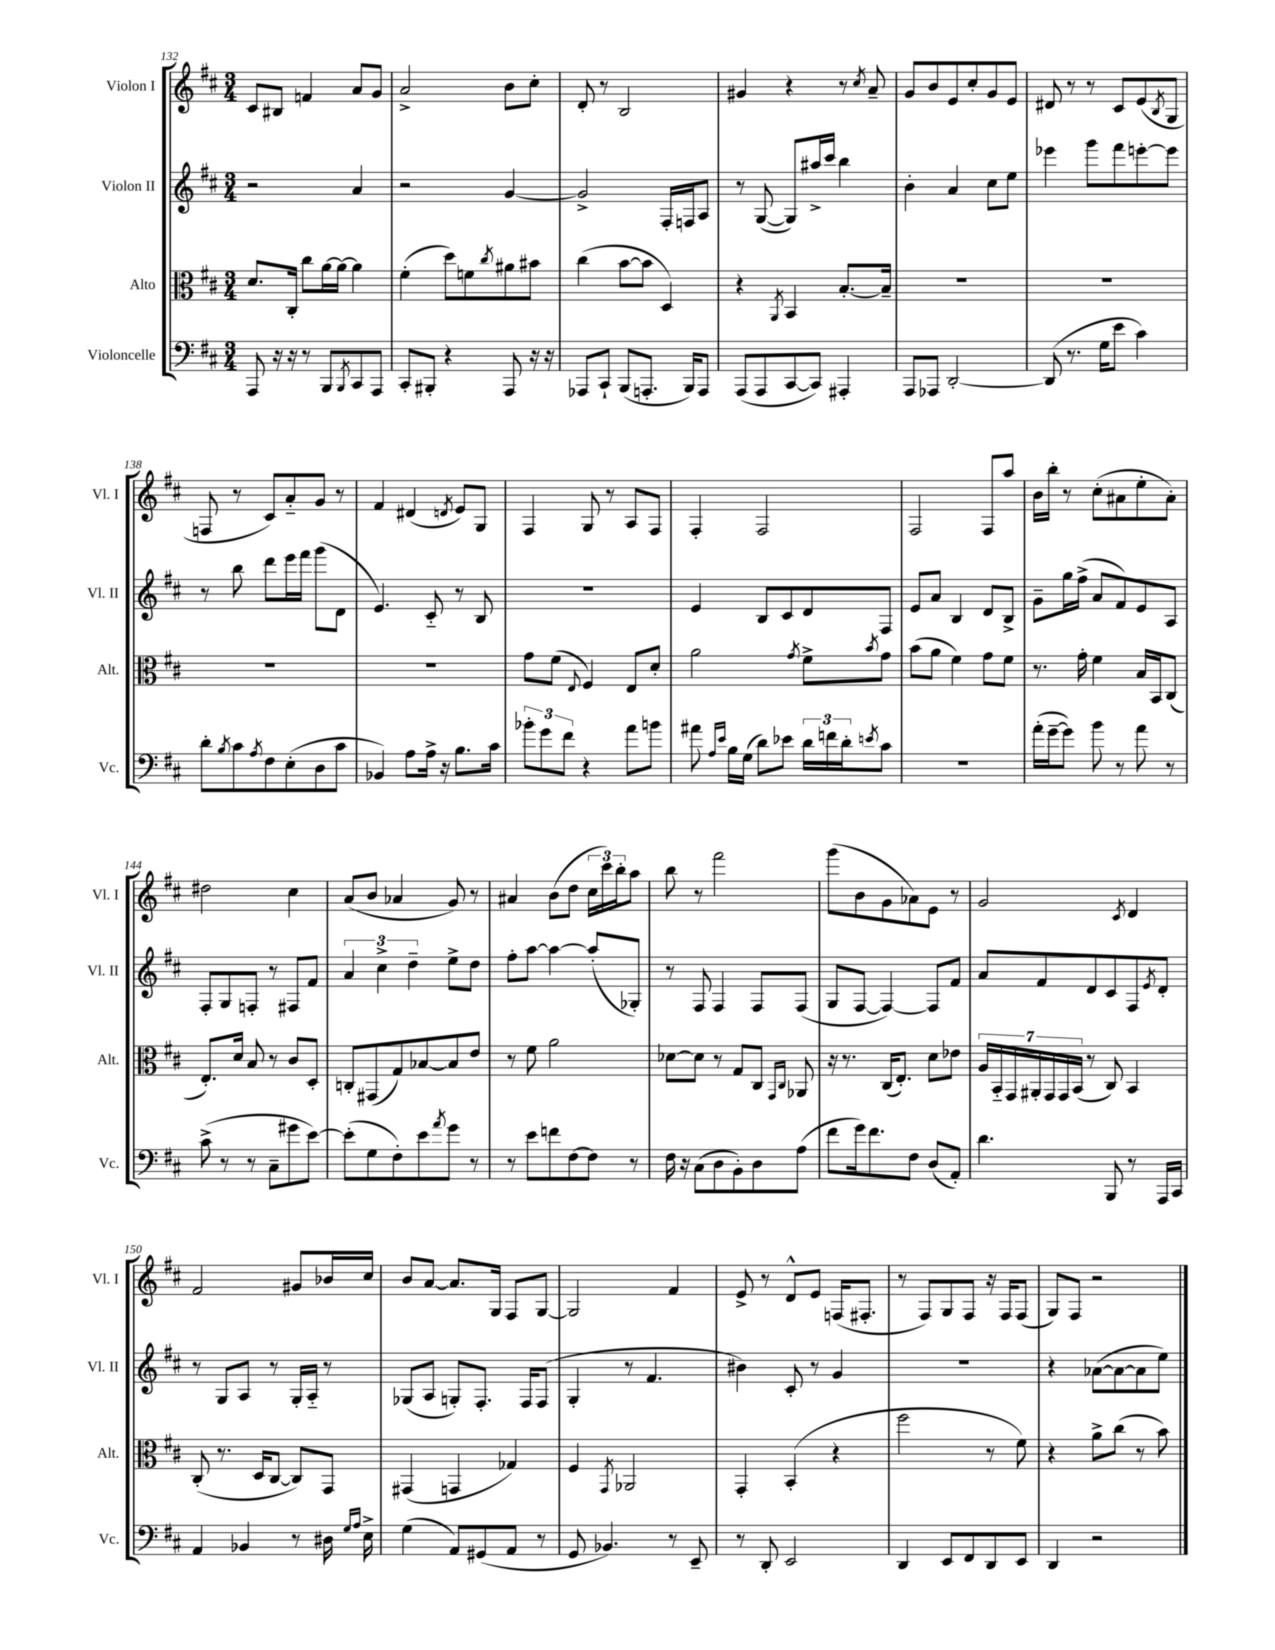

**kern	**kern	**kern	**kern
*part4	*part3	*part2	*part1
*staff4	*staff3	*staff2	*staff1
*I"Violoncelle	*I"Alto	*I"Violon II	*I"Violon I
*I'Vc.	*I'Alt.	*I'Vl. II	*I'Vl. I
*clefF4	*clefC3	*clefG2	*clefG2
*k[f#c#]	*k[f#c#]	*k[f#c#]	*k[f#c#]
*M3/4	*M3/4	*M3/4	*M3/4
=132	=132	=132	=132
8AAA/	8.d/L	2r	8c#/L
16r	.	.	8B#X/J
16r	16C#'/Jk	.	.
8r	8cc#\L	.	4fn/
8BBB/L	[16a\L	.	.
.	16a\JJ_	.	.
8qBBB/	.	.	.
8CC#/	4a\]	4a/	8a/L
8AAA/J	.	.	8g/J
=133	=133	=133	=133
8CC#'/L	(4f#'\	2r	2a^/
8BBB#X'/J	.	.	.
4r	8dd\L)	.	.
.	8fn\	.	.
.	8qcc#/	.	.
8AAA/	8a#X\	[4g/	8b\L
16r	8b#X\J	.	8cc#'\J
16r	.	.	.
=134	=134	=134	=134
8AAA-X/L	(4cc#\	2g^/]	8d'/
8CC#`/J	.	.	8r
(8BBB/L	[8b\L	.	2B/
8.AAAn'/J	8b\J]	.	.
.	4D/)	16F#'/LL	.
16BBB/KL)	.	16Fn/J	.
8AAA/J	.	8A/J	.
=135	=135	=135	=135
(8AAA/L	4r	8r	4g#X/
8AAA/	.	([8G/	.
.	8qAA/	.	.
[8CC#/	4BB/	8G/L])	4r
8CC#/J])	.	16aa#X^/L	.
.	.	16ccc#/JJ	.
4AAA#X'/	[8.B'/L	4bb\	8r
.	.	.	8qcc#/
.	.	.	8a~/
.	16B~/Jk]	.	.
=136	=136	=136	=136
8AAA/L	2.r	4b'\	8g/L
8AAA-X/J	.	.	8b/
[2DD'/	.	4a/	8e/
.	.	.	8cc#'/
.	.	8cc#\L	8g/
.	.	8ee\J	8e/J
=137	=137	=137	=137
(8DD/]	2.r	4eee-X\	8d#X/
8.r	.	.	8r
.	.	8ggg\L	8r
16G\KL	.	.	.
8e\J	.	8fff#\	8c#/L
4c#\)	.	[8eeen'\	(8e/
.	.	.	8qB/
.	.	8eee\J]	8G/J
!!LO:LB:g=z
=138	=138	=138	=138
8d'\L	2.r	8r	8Fn/
8qB/	.	.	.
8c#\	.	8bb\	8r
8qA/	.	.	.
8F#\	.	8ddd\L	8c#/L)
(8E'\	.	16eee\L	8a/
.	.	16fff#\JJ	.
8D\	.	(8ggg\L	8g/J
8c#\J	.	8d\J	8r
=139	=139	=139	=139
4BB-X/)	2.r	4.e/)	4f#/
8A\L	.	.	(4d#X/
16A^\Jk	.	8c#/	.
16r	.	.	.
.	.	.	8qdn/
8.B\L	.	8r	8e/L)
.	.	8B/	8G/J
16c#\Jk	.	.	.
=140	=140	=140	=140
12b-X'\L	8g\L	2.r	4F#/
12g\	.	.	.
.	(8f#\J	.	.
12f#\J	.	.	.
.	8qqE/	.	.
4r	4F#/)	.	8G/
.	.	.	8r
8a\L	8E/L	.	8A/L
8bn\J	8d'/J	.	8F#/J
=141	=141	=141	=141
8a#X\	2a\	4e/	4F#'/
16qqA/LL	.	.	.
16qqe/JJ	.	.	.
16B\LL	.	.	.
(16G\JJ	.	.	.
8d\L)	.	8B/L	2F#/
8e-X\J	.	8c#/	.
.	8qg/	.	.
24d\LL	8f#^\L	8d/	.
24fn\	.	.	.
24d'\J	.	.	.
8qen/	8qb/	.	.
8c#\J	8g\J	8F#/J	.
=142	=142	=142	=142
2.r	(8b\L	8e/L	2F#/
.	8a\J	8a/J	.
.	4f#\)	4B/	.
.	8g\L	8d/L	8F#/L
.	8f#\J	8B^/J	8aa/J
=143	=143	=143	=143
(16a'\LL	8.r	8g~\L	16b\LL
[16g~\J	.	.	16bb'\JJ
8g\J])	.	16gg\L	8r
.	16g'\	(16ff#^\JJ	.
8b\	4f#\	8a/L	(8cc#'\L
8r	.	8f#/)	8a#X\
8a\	16B/LL	8e/	8ee'\
.	16BB/J	.	.
8r	(8C#/J	8A/J	8a#'\J)
!!LO:LB:g=z
=144	=144	=144	=144
(8c#^\	8.E'/L)	8F#'/L	2dd#X\
8r	.	8G/	.
.	16d/Jk	.	.
8r	8B/	8Fn'/J	.
8C#~\L	8r	8r	.
8g#X\	8c#/L	8F#X/L	4cc#\
[8e\J)	8D'/J	8f#/J	.
=145	=145	=145	=145
(8e'\L]	8Cn'/L	6a/	(8a/L
8G\	(8GG#X/	.	8b/J
.	.	6cc#^\	.
8F#'\)	8G/)	.	4a-X/
.	.	6dd~\	.
8e\	[8B-X/	.	.
8qa/	.	.	.
8g\J	8B-/]	8ee^\L	8g/)
8r	8e/J	8dd\J	8r
=146	=146	=146	=146
8r	8r	8ff#'\L	4a#X/
8e\L	8f#\	[8aa\J	.
8fn\	2a\	4aa\_	(8b\L
[8F#\	.	.	8dd\J
8F#\J]	.	(8aa'/L]	24cc#\LL
.	.	.	24ccc#\)
.	.	.	24bb'\J
8r	.	8G-X'/J)	8aa\J
=147	=147	=147	=147
16F#\	[8d-X\L	8r	8bb\
16r	.	.	.
(8C#\L	8d-\J]	8F#/	8r
8D\	8r	4F#/	2fff#\
8BB'\)	8G/L	.	.
8D\	8C#/J	8F#/L	.
.	16qqGG/LL	.	.
.	16qqC#/JJ	.	.
(8A\J	8AA-X/	(8F#/J	.
=148	=148	=148	=148
8f#\L	16r	8G/L	(8ggg\L
.	8.r	.	.
16g\k)	.	[8F#/J	8b\
8.f#\	.	.	.
.	(16C#/KL	4F#/_)	8g\
.	8.E'/J)	.	.
8F#\J	.	.	8a-X\)
(8D/L	8d\L	8F#/L]	8e\J
8AA'/J)	8e-X\J	8f#/J	8r
=149	=149	=149	=149
4.d\	28A/LL	8a/L	2g/
.	28BB/	.	.
.	28GG/	.	.
.	28AA#X'/	.	.
.	.	8f#/	.
.	28GG/	.	.
.	28GG/	.	.
.	(28BB/JJ	.	.
.	8r	8d/	.
8BBB/	8C#/)	8c#/	.
.	.	.	8qc#/
8r	4BB/	8F#/	4d/
.	.	8qe/	.
16AAA/LL	.	8d'/J	.
16CC#/JJ	.	.	.
!!LO:LB:g=z
=150	=150	=150	=150
4AA/	(8C#'/	8r	2f#/
.	8.r	8G/L	.
4BB-X/	.	8A/J	.
.	16D/KL	.	.
.	[8C#/J	8r	.
8r	8C#/L])	16G'/LL	8g#X/L
.	.	16A/JJ	.
16D#X\	8GG/J	8r	16b-X/L
16qqG/LL	.	.	.
16qqA/JJ	.	.	.
16E^\	.	.	16cc#/JJ
=151	=151	=151	=151
(4G\	(4GG#X/	(8G-X/L	8b/L
.	.	8A/J	[8a/J
8AA/L)	4GGn/	8Gn'/L)	8.a/L]
(8GG#X/	.	8.F#'/J	.
.	.	.	16G/Jk
8AA/J	4G-X/)	.	8F#/L
.	.	16F#/KL	.
8r	.	(8F#/J	[8G/J
=152	=152	=152	=152
8GG/	4F#/	4G'/	2G/]
4.BB-X/)	.	.	.
.	8qGG/	.	.
.	2AA-X/	8r	.
.	.	4.f#/	.
8r	.	.	4f#/
8EE~/	.	.	.
=153	=153	=153	=153
8r	4GG'/	4b#X\)	8e^/
8DD'/	.	.	8r
2EE/	(4BB'/	8c#'/	8d^^/L
.	.	8r	8e/J
.	4r	4g/	(16Fn/KL
.	.	.	8.F#X'/J
=154	=154	=154	=154
4DD/	2ff#\	2.r	8r
.	.	.	8F#/L)
8EE/L	.	.	8G/
8FF#/	.	.	8F#/J
8DD/	8r	.	16r
.	.	.	16F#/KL
8EE/J	8f#\)	.	(8F#/J
=155	=155	=155	=155
4DD/	4r	4r	8G/L)
.	.	.	8F#/J
2r	8a^\L	([8a-X\L	2r
.	(8cc#\J	8a-\_	.
.	8r	8a-\]	.
.	8b\)	8ee\J)	.
==	==	==	==
*-	*-	*-	*-
